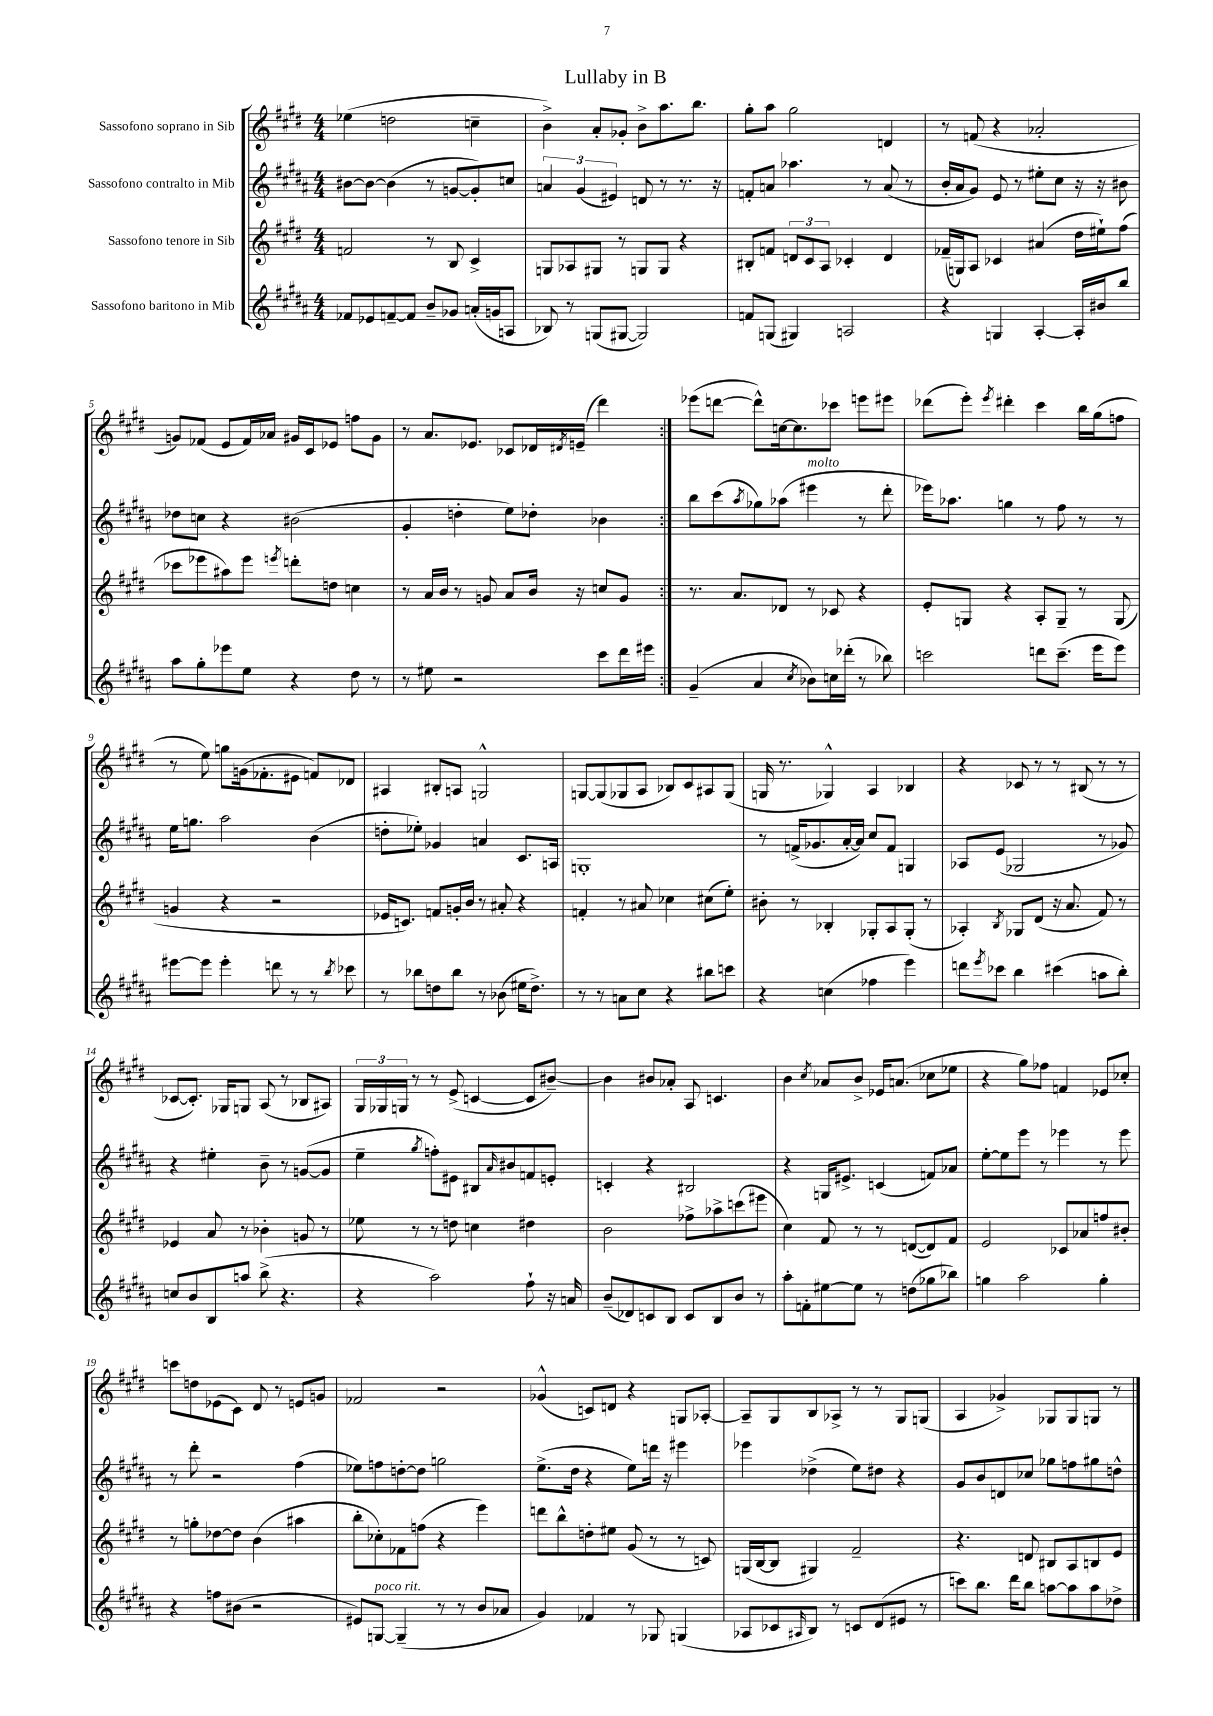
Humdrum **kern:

**kern	**kern	**kern	**kern
*part4	*part3	*part2	*part1
*staff4	*staff3	*staff2	*staff1
*I"Sassofono baritono in Mib	*I"Sassofono tenore in Sib	*I"Sassofono contralto in Mib	*I"Sassofono soprano in Sib
*clefG2	*clefG2	*clefG2	*clefG2
*k[f#c#g#d#a#]	*k[f#c#g#d#]	*k[f#c#g#d#a#]	*k[f#c#g#d#]
*M4/4	*M4/4	*M4/4	*M4/4
=1	=1	=1	=1
8f-X/L	2fn/	[8b#X\L	(4ee-X\
8e-X/	.	8b#\J_	.
[8fn~/	.	(4b#\]	2ddn\
8f/J]	.	.	.
8b~/L	8r	8r	.
8g-X/J	8B/	[8gn/L	.
(16an'/LL	4c#^/	8g'/])	4ccn~\
16gn/J	.	.	.
8An/J	.	8ccn/J	.
=2	=2	=2	=2
8B-X/)	8Gn/L	6an/	4b^\)
8r	8A-X/	.	.
.	.	(6g#/	.
(8Gn/L	8G#X/J	.	8a'/L
.	.	6e#X/)	.
[8G#X/J	8r	.	8g-X'/J
2G#/])	8Gn/L	8dn/	8b^\L
.	8G/J	8r	8.aa\
.	4r	8.r	.
.	.	.	8.bb\J
.	.	16r	.
=3	=3	=3	=3
8fn/L	8B#X'/L	8fn'/L	8gg#'\L
(8Gn/J	8fn/J	8an/J	8aa\J
4G#X/)	12dn/L	4.aa-X\	2gg#\
.	12c#/	.	.
.	12A/J	.	.
2An/	4c-X'/	.	.
.	.	8r	.
.	4d/	(8a/	4dn/
.	.	8r	.
=4	=4	=4	=4
4r	(16f-X~/LL	16b'/LL	8r
.	16Gn/J)	16a#/J	.
.	8A/J	8g#/J)	(8fn/
4Gn/	4c-X/	8e/	4r
.	.	8r	.
[4A#'/	(4a#X/	8ee#X'\L	2a-X'/
.	.	8cc#\J	.
16A#'/LL]	16dd#\LL	16r	.
16b#X/J	16ee#X`\J)	16r	.
8bb/J	(8ff#\J	8b#X\	.
!!LO:LB:g=z
=5	=5	=5	=5
8aa#\L	8ccc-X\L	8dd-X\L	8gn/L)
8gg#'\	8eee-X\	8ccn\J	(8f-X/J
8eee-X\	8aa#X\)	4r	8e/L
8ee\J	8eee-\J	.	16f-/L)
.	.	.	16a-X/JJ
.	8qeeen/	.	.
4r	8dddn'\L	(2b#X\	16g#X/LL
.	.	.	16c#/J
.	8ddn\J	.	8e-X/J
8dd#\	4ccn\	.	8ffn\L
8r	.	.	8g#\J
=6	=6	=6	=6
8r	8r	4g#'/	8r
8ee#X\	16a/LL	.	8.a/L
.	16b/JJ	.	.
2r	8r	4ddn'\	.
.	.	.	8.e-X/J
.	8gn/	.	.
.	8a/L	8ee\L)	8c-X/L
.	16b/Jk	8dd-X'\J	16d-X/L
.	.	.	8qd#X/
.	16r	.	(16en~/JJ
8ccc#\L	8ccn/L	4b-X\	4ddd#\)
16ddd#\L	8g/J	.	.
16eee#X\JJ	.	.	.
=7:|!	=7:|!	=7:|!	=7:|!
(4g#~/	8.r	8bb\L	(8eee-X\L
.	.	(8ccc#\	[8dddn\J
.	8.a/L	.	.
.	.	8qaa#/	.
4a#/	.	8gg-X\)	8ddd^^\L])
.	8d-X/J	(8aa-X\J	[16ccn\k
.	.	.	8.cc\]
8qcc#/	.	.	.
!	!	!LO:TX:a:i:t=molto	!
8b-X\L)	8r	4eee#X\	.
16ccn\L	8c-X/	.	8ccc-X\J
(16ddd-X'\JJ	.	.	.
8r	4r	8r	8eeen\L
8bb-X\)	.	8ddd#'\	8eee#X\J
=8	=8	=8	=8
2cccn\	8e'/L	16eee-X\KL)	(8ddd-X\L
.	.	8.aa-X\J	.
.	8Gn/J	.	8eee'\J)
.	.	.	8qeee/
.	4r	4ggn\	4ddd#X'\
8dddn\L	8A'/L	8r	4ccc#\
(8.ccc~\J	8G~/J	8ff#\	.
.	8r	8r	16bb\LL
16eee\KL	.	.	(16gg#\J
8eee\J)	(8G/	8r	8ffn\J
!!LO:LB:g=z
=9	=9	=9	=9
[8eee#X\L	4gn/	16ee\KL	8r
.	.	8.ggn\J	.
8eee#\J]	.	.	8ee\)
4eee#'\	4r	2aa#\	8ggn\L
.	.	.	(16gn\k
.	.	.	8.f-X'\
8dddn\	2r	.	.
8r	.	.	8e#X\J
8r	.	(4b\	8fn/L)
8qbb/	.	.	.
8ccc-X\	.	.	8d-X/J
=10	=10	=10	=10
8r	16e-X/KL	8ddn'\L	4A#X/
.	8.cn/J)	.	.
8bb-X\L	.	8ee-X'\J)	.
8ddn\	8fn/L	4g-X/	8B#X'/L
8bb-\J	16gn'/L	.	8An/J
.	16b/JJ	.	.
8r	8r	4an/	2Gn^^/
(8b-X\	8a#X'/	.	.
16ee#X\KL	4r	8.c#/L	.
8.dd^\J)	.	.	.
.	.	16An/Jk	.
=11	=11	=11	=11
8r	4fn'/	1Gn'	[8Gn/L
8r	.	.	(8G/]
8an\L	8r	.	8G-X/
8cc#\J	8a#X/	.	8A/J
4r	4cc-X\	.	8B-X/L)
.	.	.	8c#/
8bb#X\L	(8cc#X\L	.	8A#X/
8cccn\J	8ee'\J)	.	(8G-/J
=12	=12	=12	=12
4r	8b#X'\	8r	16Gn/
.	.	.	8.r
.	8r	(16fn^/KL	.
.	.	8.g-X/	.
(4ccn\	4B-X'/	.	4G-X^^/)
.	.	[16a#'/L	.
.	.	16a#/JJ])	.
4ff-X\	8G-X'/L	8cc#/L	4A/
.	8A/	8f/J	.
4eee\)	(8G-'/J	4Gn/	4B-X/
.	8r	.	.
=13	=13	=13	=13
8dddn\L	4A-X'/)	8A-X/L	4r
8qeee/	.	.	.
8ccc-X\J	.	(8e/J	.
.	8qB/	.	.
4bb\	8G-X/L	2G-X/	8c-X/
.	(8d#/J	.	8r
(4ccc#X\	16r	.	8r
.	8.a/	.	.
.	.	.	(8B#X/
8aan\L	8f#/)	8r	8r
8bb'\J)	8r	8g-X/)	8r
!!LO:LB:g=z
=14	=14	=14	=14
8ccn/L	4e-X/	4r	[8c-X/L
8b/	.	.	8.c-'/J])
8B/	8a/	4ee#X'\	.
.	.	.	16G-X/KL
8aan/J	8r	.	8Gn/J
(8bb^\	4b-X'\	8b~\	(8A/
4.r	.	8r	8r
.	8gn/	([8gn/L	8B-X/L
.	8r	8g/J]	8A#X/J)
=15	=15	=15	=15
4r	8ee-X\	4ee~\	24G#/LL
.	.	.	24G-X/
.	.	.	24Gn/JJ
.	8r	.	8r
.	.	8qgg#/	.
2aa#\)	8r	8ffn'\L)	8r
.	8ddn\	8e#X\J	(8e^/
.	4ccn\	8B#X/L	[4cn/
.	.	16qqa#/	.
.	.	8b#X/	.
8ff#`\	4dd#X\	8fn/	8c/L]
16r	.	8en'/J	[8b#X~/J)
16an/	.	.	.
=16	=16	=16	=16
(8b~/L	2b\	4cn'/	4b#\]
8d-X/)	.	.	.
8cn/	.	4r	8b#X/L
8B/J	.	.	8a-X'/J
8c/L	8ff-X^\L	2B#X/	8A/
8B/	8aa-X^\	.	4.cn/
8b/J	(8cccn\	.	.
8r	8eee#X\J	.	.
=17	=17	=17	=17
8aa#'\L	4cc#\)	4r	4b\
8fn'\	.	.	.
.	.	.	8qcc#/
[8ee#X\	8f#/	16Gn/KL	8a-X/L
.	.	8.e#X^/J	.
8ee#\J]	8r	.	8b^/J
8r	8r	(4cn/	16e-X/KL
.	.	.	(8.an/J
(8ddn\L	([8dn/L	.	.
8gg-X\	8d/])	8fn/L)	8cc-X\L
8bb-X\J)	8f#/J	8a-X/J	8ee-X\J
=18	=18	=18	=18
4ggn\	2e/	[8ee'\L	4r
.	.	8ee\]	.
2aa#\	.	8eee\J	8gg#\L)
.	.	8r	8ff-X\J
.	8c-X/L	4eee-X\	4fn/
.	8a-X/	.	.
4gg'\	8ffn/	8r	8e-X/L
.	8b#X'/J	8eee-\	8cc-X'/J
!!LO:LB:g=z
=19	=19	=19	=19
4r	8r	8r	8cccn\L
.	8ggn'\L	8ddd#'\	8ddn\
8ffn\L	[8dd-X\	2r	(8e-X\
(8b#X\J	8dd-\J]	.	8c#\J)
2r	(4b\	.	8d#/
.	.	.	8r
.	4aa#X\	(4ff#\	8en/L
.	.	.	8gn/J
=20	=20	=20	=20
8e#X/L)	8bb'\L	8ee-X\L)	2f-X/
!LO:TX:a:i:t=poco rit.	!	!	!
[8Gn/J	8cc-X'\)	8ffn\	.
(4G~/]	8f-X\	[8ddn'\	.
.	(8ffn\J	8dd\J]	.
8r	4r	2ggn\	2r
8r	.	.	.
8b/L	4eee\)	.	.
8a-X/J	.	.	.
=21	=21	=21	=21
4g#/)	8dddn\L	(8.ee^\L	(4g-X^^/
.	8bb^^\	.	.
.	.	16dd#\Jk	.
4f-X/	8ddn'\	4r	8cn/L)
.	8ee#X\J	.	8dn/J
8r	(8g#/	8ee\L)	4r
8G-X/	8r	16dddn\Jk	.
.	.	16r	.
(4Gn/	8r	4eee#X\	8Gn/L
.	8cn/)	.	[8A-X'/J
=22	=22	=22	=22
8A-X/L	(16Gn/LL	4eee-X\	8A-~/L]
.	[16B/J	.	.
8c-X/	8B/J]	.	8G#/
16qqA#X/	.	.	.
8B/J)	4G#X/)	(4dd-X^\	8B/
8r	.	.	8A-X^/J
8cn/L	2f#~/	8ee\L)	8r
(8d#/	.	8dd#X\J	8r
8e#X/J	.	4r	8G#/L
8r	.	.	(8Gn/J
=23	=23	=23	=23
8cccn\L)	4.r	8g#/L	4A/
8.bb\J	.	8b/	.
.	.	8dn/	4g-X^/)
16ddd#\KL	.	.	.
8bb\J	8dn/	8cc-X/J	.
[8aan\L	8B#X/L	8gg-X\L	8G-X/L
8aa\]	8A/	8ffn\	8G-/
8aa\	8Bn/	8gg#X\	8Gn/J
8dd-X^\J	8e/J	8ddn^^\J	8r
==	==	==	==
*-	*-	*-	*-
